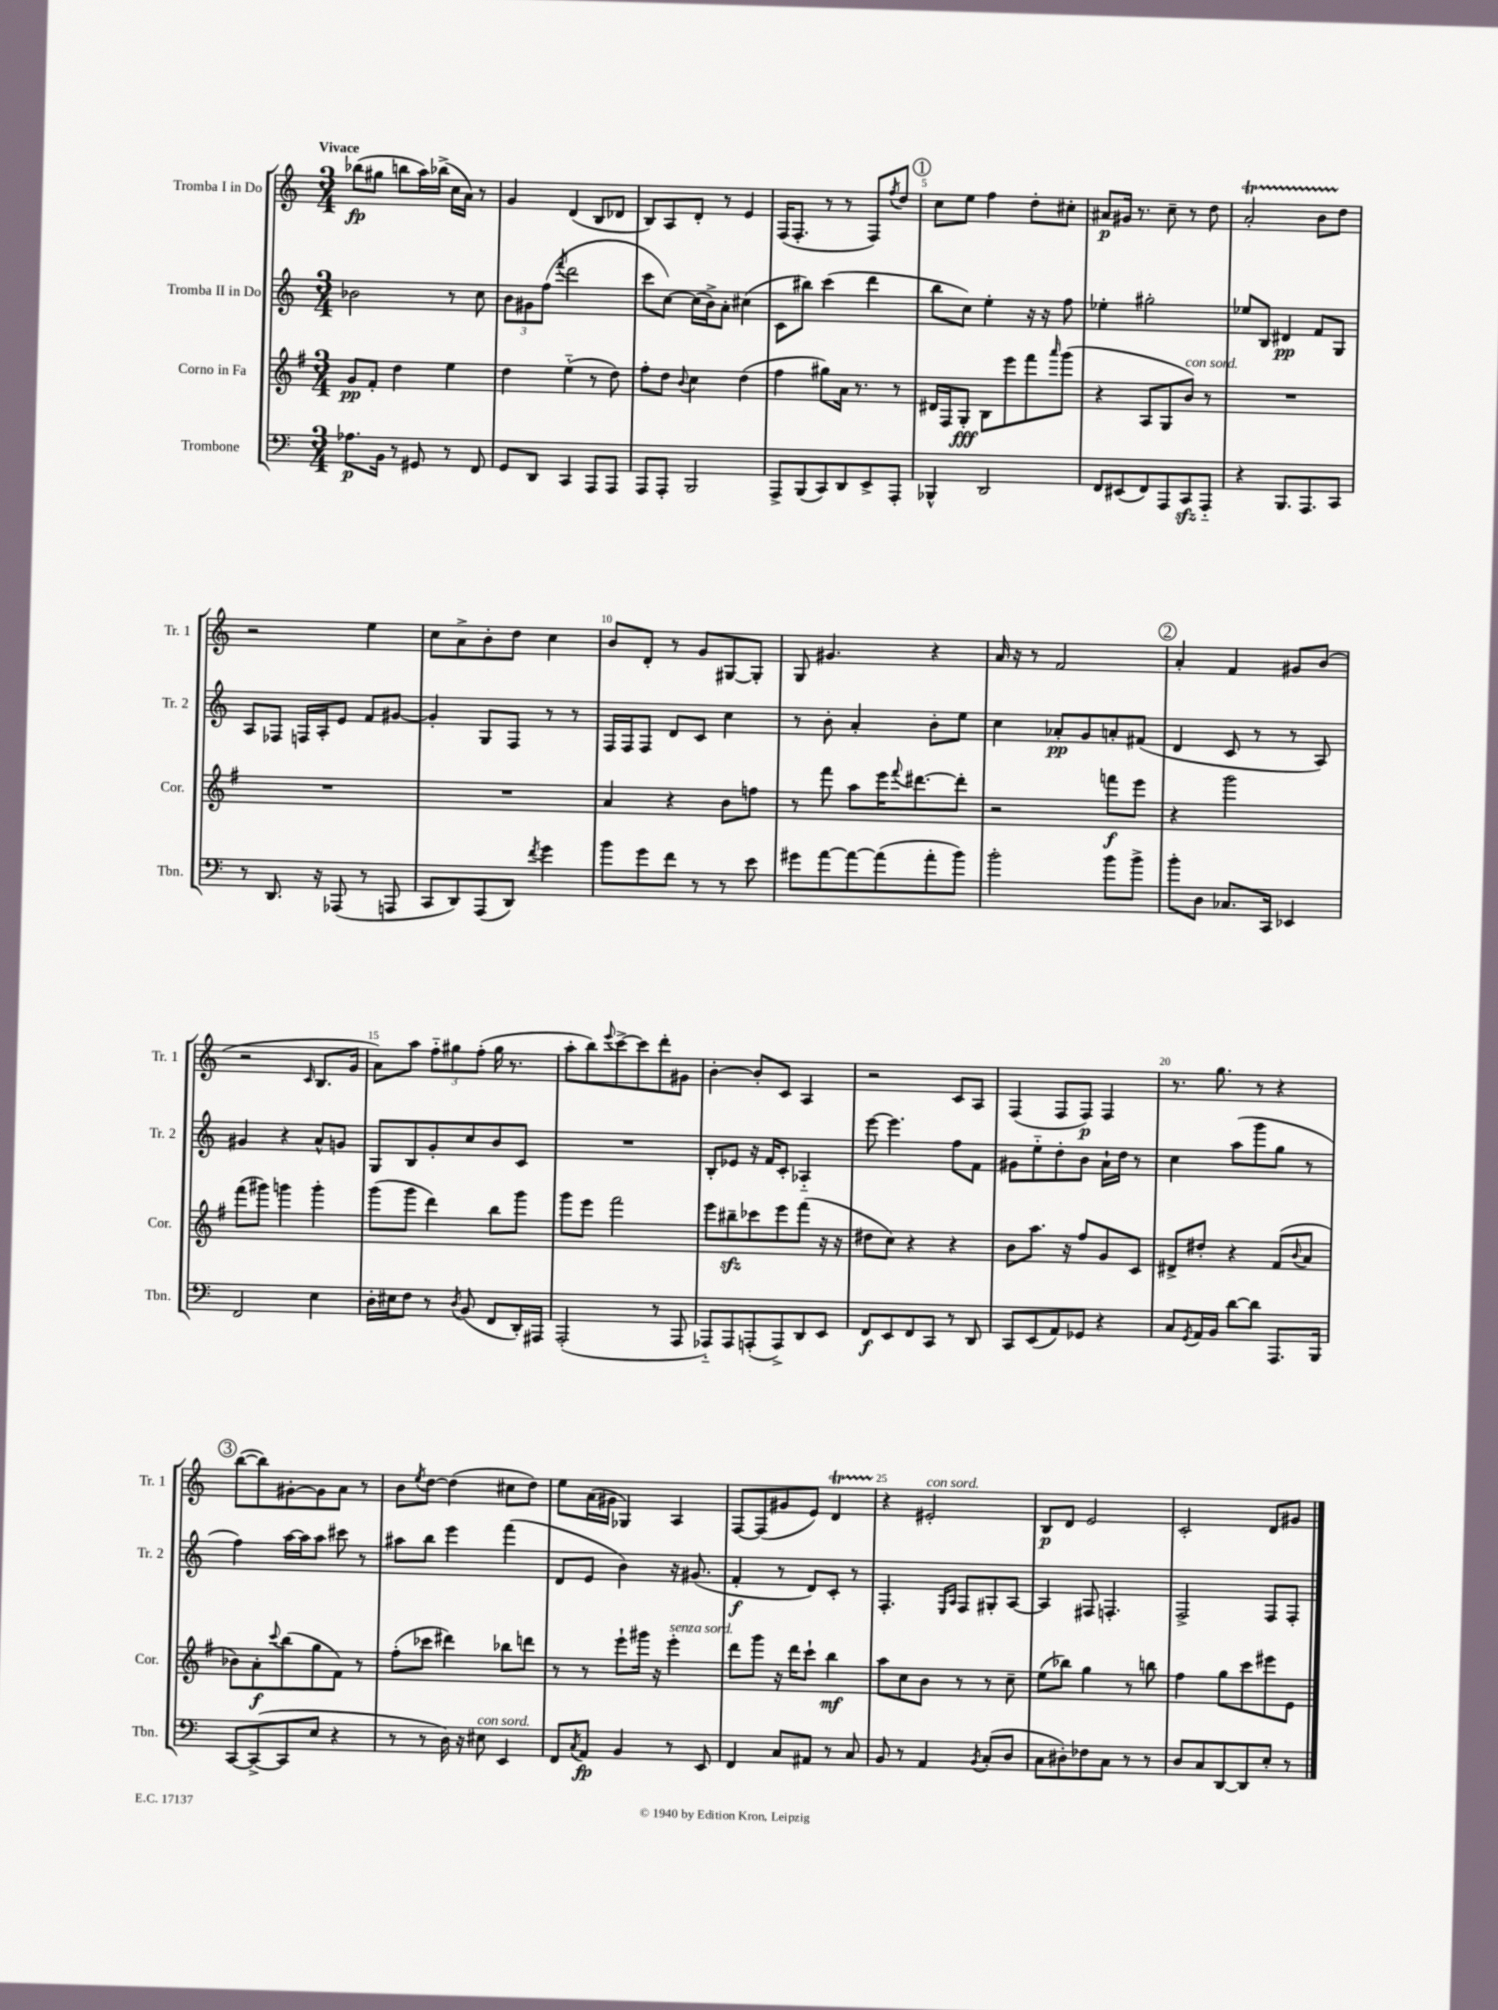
<<
\new StaffGroup <<
\new Staff = "s0" \with { instrumentName = "Tromba I in Do" shortInstrumentName = "Tr. 1" } {
    \clef treble \key c \major \numericTimeSignature \time 3/4 \tempo "Vivace"
    bes''8\fp( gis''8 b''8 a''16) bes''16->( c''16 a'16) r8 |
    g'4 d'4( b8 des'8 |
    b8) a8 d'8-. r8 e'4 |
    f16( f8.-. r8 r8 f8) \acciaccatura { f''8 } d''8 |
    \mark \markup { \circle "1" } c''8 e''8 f''4 d''8-. cis''8-. |
    ais'8\p gis'16 r8. c''8-- r8 d''8 |
    a'2-.\startTrillSpan b'8 d''8\stopTrillSpan |
    r2 e''4 |
    c''8 a'8-> b'8-. d''8 c''4 |
    b'8 d'8-. r8 g'8 gis8~ gis8-. |
    g8 gis'4. r4 |
    a'16 r16 r8 f'2 |
    \mark \markup { \circle "2" } a'4-. f'4 gis'8 b'8( |
    r2 \grace { c'16 } b8. g'16 |
    a'8) a''8 \tuplet 3/2 { f''8-_ gis''8 f''8-.( } gis''16 r8. |
    a''8-. b''8) \appoggiatura { e'''8 } c'''8~-> c'''8 d'''8-. gis'8 |
    b'4~-. b'8-. c'8 a4 |
    r2 c'8 a8 |
    f4( f8 f8\p) f4 |
    r8. g''8. r8 r4 |
    \mark \markup { \circle "3" } b''8~( b''8) gis'8~-. gis'8 a'8 r8 |
    b'8 \acciaccatura { e''8 } d''8~ d''4( cis''8 d''8) |
    e''8 a'16( gis'16 ges4) a4 |
    f8~ f8( gis'8 e'8) d'4\startTrillSpan |
    r4\stopTrillSpan eis'2-.^\markup { \italic "con sord." } |
    b8\p d'8 e'2 |
    c'2-. d'8 gis'8 \bar "|." |
}
\new Staff = "s1" \with { instrumentName = "Tromba II in Do" shortInstrumentName = "Tr. 2" } {
    \clef treble \key c \major \numericTimeSignature \time 3/4
    bes'2 r8 c''8 |
    \tuplet 3/2 { b'8 gis'8 f''8( } \acciaccatura { f'''8 } d'''2 |
    c'''8 c''8~) c''16( b'16->) a'8-. cis''4( |
    c'8 bis''8) c'''4( d'''4 |
    \mark \markup { \circle "1" } b''8 c''8) e''4-. r16 r16 f''8 |
    ees''4-. gis''2-. |
    ees''8 b8 dis'4\pp f'8 g8 |
    a8 fes8 f16 a16-. e'8 f'8 gis'8~ |
    gis'4-. g8 f8 r8 r8 |
    f16 f16 f8 d'8 c'8 c''4 |
    r8 b'8-. a'4-. b'8-. e''8 |
    c''4 aes'8-.\pp g'8 a'8-. fis'8( |
    \mark \markup { \circle "2" } d'4 c'8 r8 r8 a8) |
    gis'4 r4 a'8-^ g'8 |
    g8 b8 g'8-. c''8 b'8 c'8 |
    R2. |
    b8-. ees'8 r16 f'16 c'8-. aes4-_ |
    e'''8~ e'''4. f''8 f'8 |
    gis'8 e''8-_ d''8-. b'8 a'16-! d''16 r8 |
    c''4 a''8( g'''8 g''8 r8 |
    \mark \markup { \circle "3" } f''4) a''16~ a''16 a''8 cis'''8 r8 |
    ais''8 b''8 e'''4 f'''4( |
    d'8 e'8 b'4) r16 gis'8.( |
    f'4-.\f r8 d'8) c'8-. r8 |
    f4.-. \grace { e16 a16 } f8 gis8-. a8~ |
    a4 fis8 f4.-. |
    f2-> f8 f8-. \bar "|." |
}
\new Staff = "s2" \with { instrumentName = "Corno in Fa" shortInstrumentName = "Cor." } {
    \clef treble \key g \major \numericTimeSignature \time 3/4
    g'8\pp fis'8-. d''4 e''4 |
    d''4 e''4-_( r8 d''8) |
    fis''8-. d''8 \appoggiatura { b'8 } c''4 d''4( |
    fis''4 gis''8) a'16 r8. r8 |
    \mark \markup { \circle "1" } dis'16 fis16 g8-.\fff b8 e'''8 fis'''8 \grace { a'''16 } g'''8( |
    r4 a8 g8 b'8^\markup { \italic "con sord." }) r8 |
    R2. |
    R2. |
    R2. |
    a'4 r4 b'8 f''8 |
    r8 fis'''8 a''8 e'''16 \appoggiatura { fis'''8 } dis'''8.~ dis'''8-. |
    r2 f'''8\f e'''8 |
    \mark \markup { \circle "2" } r4 g'''2 |
    fis'''8( gis'''8) g'''4 g'''4-. |
    g'''8( g'''8 d'''4) b''8 g'''8 |
    g'''8 e'''8 fis'''2 |
    e'''8 bis''8--\sfz ces'''8 e'''8 fis'''8( r16 r16 |
    dis''8 c''8) r4 r4 |
    b'8 a''8. r16 fis''8 g'8 c'8 |
    dis'8-> dis''8-. r4 fis'8( \appoggiatura { b'8 } a'8 |
    \mark \markup { \circle "3" } bes'8) a'8-.\f \appoggiatura { c'''8 } b''8( g''8 fis'8) r8 |
    fis''8-.( ces'''8 dis'''4) bes''8 d'''8 |
    r8 r8 e'''8-! gis'''16 r16 e'''4-.^\markup { \italic "senza sord." } |
    d'''8 g'''8 r16 d'''16 c'''8-! b''4\mf |
    a''8 c''8 b'8 r8 r8 c''8-- |
    e''8( bes''8) g''4 r8 b''8 |
    fis''4 g''8 c'''8 eis'''8 e'8 \bar "|." |
}
\new Staff = "s3" \with { instrumentName = "Trombone" shortInstrumentName = "Tbn." } {
    \clef bass \key c \major \numericTimeSignature \time 3/4
    aes8.\p b,16 r8 gis,8 r8 f,8 |
    g,8 d,8 c,4 a,,8 a,,8 |
    a,,8 a,,8-. b,,2 |
    a,,8-> b,,8( c,8) d,8 e,8-> a,,8-. |
    \mark \markup { \circle "1" } bes,,4-^ d,2 |
    f,8 eis,8( f,8) a,,8 c,8\sfz a,,8-_ |
    r4 b,,8. a,,8. c,8 |
    r8 d,8. r16 aes,,8( r8 a,,8 |
    c,8 d,8) a,,8( d,8) \acciaccatura { f'8 } g'4 |
    b'8 g'8 f'8 r8 r8 e'8 |
    gis'8 a'8~ a'8~ a'8( a'8-. b'8) |
    b'2-. b'8 b'8-> |
    \mark \markup { \circle "2" } b'8-. d8 ces8. c,16 ees,4 |
    f,2 e4 |
    d16-. eis16 f8 r8 \acciaccatura { d8 } b,8( f,8 d,16-.) ais,,16 |
    a,,2-.( r8 a,,8 |
    aes,,8-_) aes,,8 a,,8-.( a,,8->) d,8 e,8 |
    f,8\f e,8 f,8 c,8 r8 d,8 |
    c,8 e,8( a,8) ges,8 r4 |
    c8 \acciaccatura { g,8 } a,16 b,16 d'8~ d'8 a,,8. b,,16 |
    \mark \markup { \circle "3" } c,8~ c,8~->( c,8 e8 r4 |
    r8 r8 d16) r16 eis8^\markup { \italic "con sord." } e,4 |
    f,8 \acciaccatura { c8 } a,8\fp b,4 r8 e,8 |
    f,4 c8 ais,8 r8 c8 |
    b,8 r8 a,4 \acciaccatura { b,8 } c8-.( d8 |
    c8 dis8-.) fes8 c8 r8 r8 |
    d8 c8 d,8~ d,8 e8-. r8 \bar "|." |
}
>>
>>
\layout { \context { \Score \override BarNumber.break-visibility = ##(#f #t #t) barNumberVisibility = #(every-nth-bar-number-visible 5) } }
